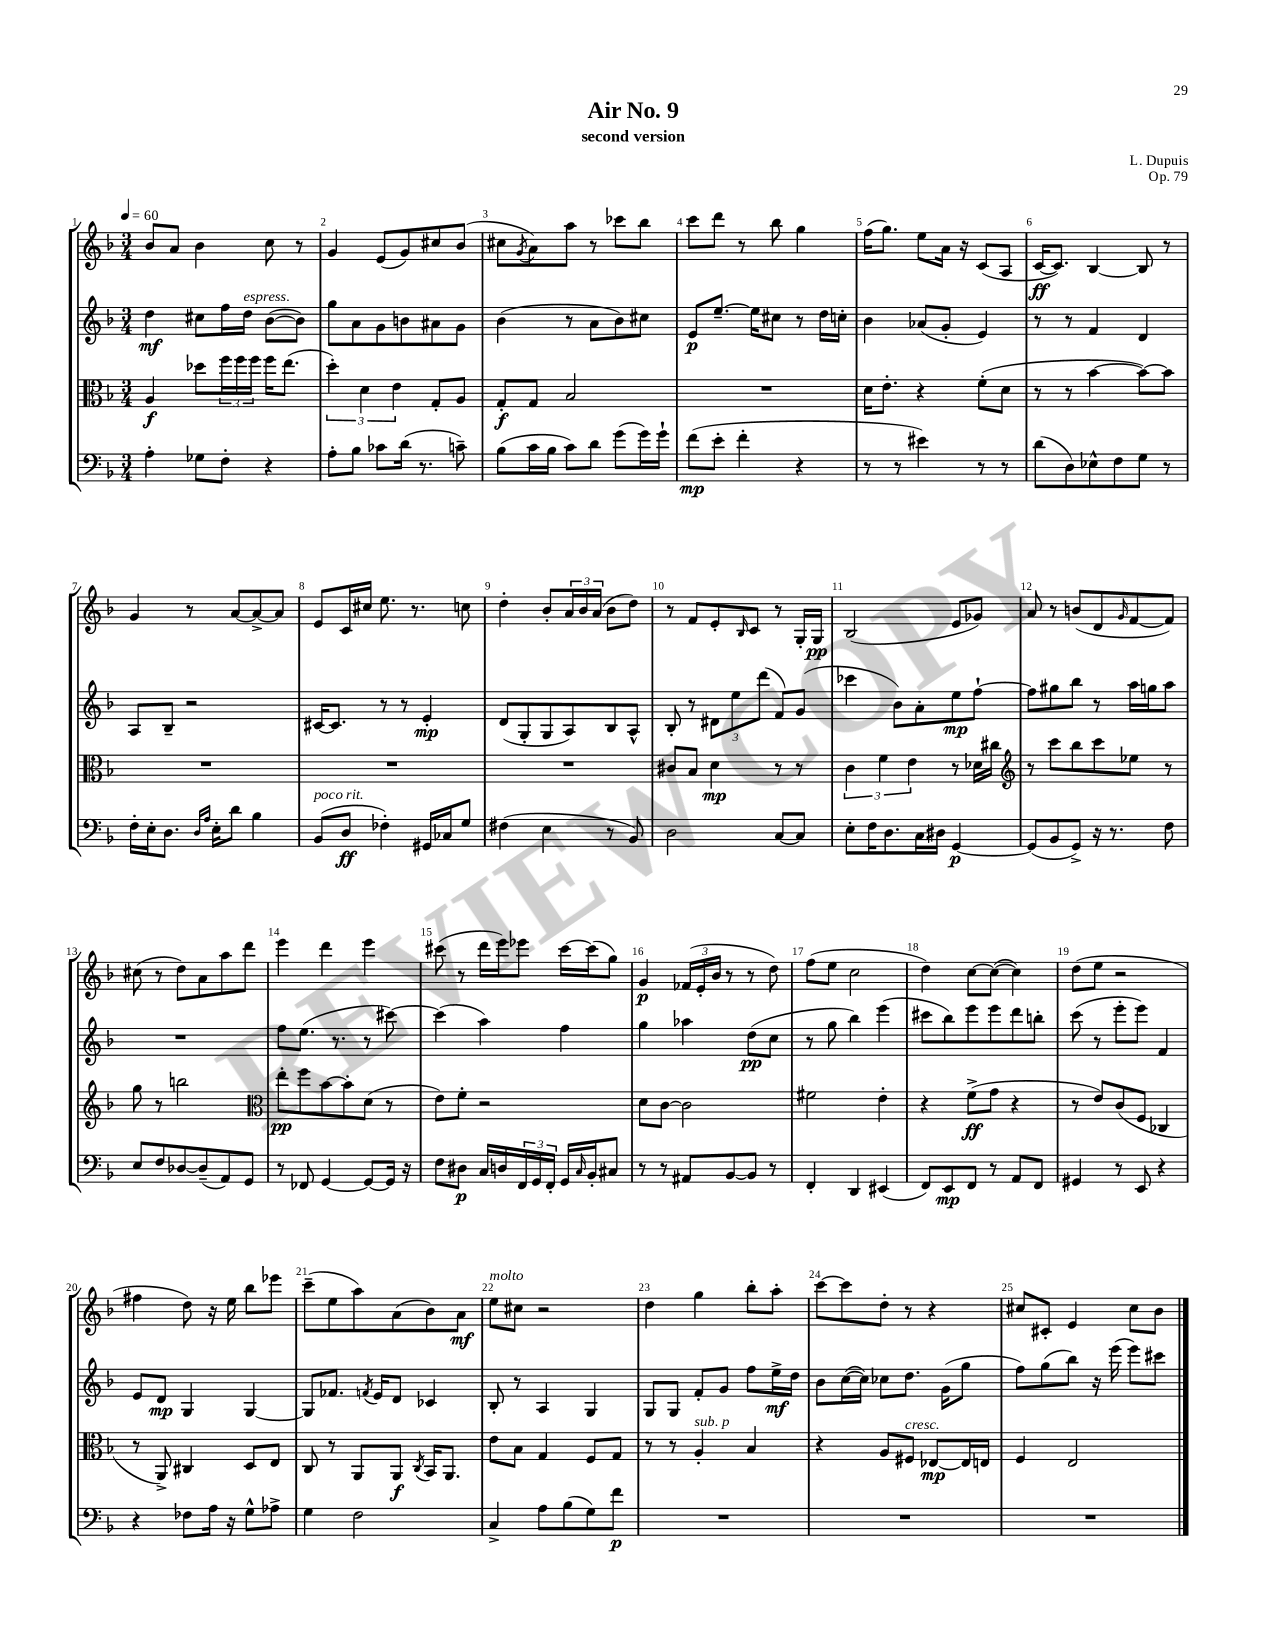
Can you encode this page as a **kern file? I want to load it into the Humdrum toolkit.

**kern	**kern	**kern	**kern
*staff4	*staff3	*staff2	*staff1
*clefF4	*clefC3	*clefG2	*clefG2
*k[b-]	*k[b-]	*k[b-]	*k[b-]
*M3/4	*M3/4	*M3/4	*M3/4
*MM60	*MM60	*MM60	*MM60
4A'	4A	4dd	8b-
.	.	.	8a
8G-	8dd-	8cc#	4b-
8F'	24ff	16ff	.
.	24ff	.	.
.	.	16dd	.
.	24ff	.	.
4r	16ff	([8b-	8cc
.	(8.ee	.	.
.	.	8b-])	8r
=	=	=	=
8A'	6dd')	8gg	4g
8B-	.	8a	.
.	6d	.	.
8c-	.	8g	(8e
.	6e	.	.
(16d	.	8b	8g)
8.r	.	.	.
.	8G'	8a#	8cc#
8c~)	8A	8g	(8b-
=	=	=	=
(8B-	8G'	(4b-	8cc#
.	.	.	8qg
16c	8G	.	8a)
16B-	.	.	.
8c)	2B-	8r	8aa
8d	.	8a	8r
(8g	.	8b-)	8ccc-
16g)	.	8cc#	8bb-
16g`	.	.	.
=	=	=	=
(8f	2.r	8e	8ccc
8e'	.	[8.ee~	8ddd
4f'	.	.	8r
.	.	16ee]	.
.	.	8cc#	8bb-
4r	.	8r	4gg
.	.	16dd	.
.	.	16cc'	.
=	=	=	=
8r	16d	4b-	(16ff
.	8.e'	.	8.gg)
8r	.	.	.
4e#)	4r	(8a-	8ee
.	.	8g'	16a
.	.	.	16r
8r	(8f'	4e)	(8c
8r	8d	.	8A
=	=	=	=
(8d	8r	8r	[16c
.	.	.	8.c])
8D)	8r	8r	.
8E-^^	[4b-	4f	[4B-
8F	.	.	.
8G	8b-_)	4d	8B-]
8r	8b-]	.	8r
=	=	=	=
16F'	2.r	8A	4g
16E'	.	.	.
8.D	.	8B-~	.
.	.	2r	8r
16qqD	.	.	.
16qqA	.	.	.
16E'	.	.	.
8d	.	.	[8a
4B-	.	.	8a^_
.	.	.	8a]
=	=	=	=
(8BB-	2.r	[16c#	8e
.	.	8.c#]	.
8D	.	.	16c
.	.	.	16cc#
4F-')	.	8r	8.ee
.	.	8r	.
.	.	.	8.r
16GG#	.	4e'	.
16C-	.	.	.
8G	.	.	8cc
=	=	=	=
(4F#	2.r	(8d	4dd'
.	.	8G'	.
4E	.	8G	8b-'
.	.	8A)	24a
.	.	.	24b-
.	.	.	(24a
8r	.	8B-	8b-
8BB-)	.	8A^^	8dd)
=	=	=	=
2D	8c#	8B-'	8r
.	8B-	8r	8f
.	4d	12d#	8e'
.	.	12ee	.
.	.	.	16qqB-
.	.	.	8c
.	.	(12ddd	.
[8C	8r	8f)	8r
8C]	8r	(8g	16G'
.	.	.	16G
=	=	=	=
8E'	6c	4ccc-	(2B-
16F	.	.	.
.	6f	.	.
8.D	.	.	.
.	.	8b-)	.
.	6e	.	.
16C	.	8a'	.
16D#	.	.	.
[4GG	8r	8ee	8e
.	16d-	[8ff`	8g-)
.	16cc#	.	.
=	=	=	=
*	*clefG2	*	*
(8GG]	8r	8ff]	8a
8BB-	8ccc	8gg#	8r
8GG^)	8bb-	8bb-	(8b
16r	8ccc	8r	8d
8.r	.	.	.
.	.	.	16qqg
.	8ee-	16aa	[8f
.	.	16gg	.
8F	8r	8aa	8f])
=	=	=	=
8E	8gg	2.r	(8cc#
8F	8r	.	8r
[8D-	2bb	.	8dd)
(8D-~]	.	.	8a
8AA)	.	.	8aa
8GG	.	.	8ddd
=	=	=	=
*	*clefC3	*	*
8r	8ee'	8ff	4eee
8FF-	8ff	(8.ee	.
[4GG	[8b-	.	4ddd
.	.	8.r	.
.	8b-']	.	.
8GG_	(8d	8r	4eee
16GG]	8r	[8ccc#)	.
16r	.	.	.
=	=	=	=
8F	8e)	(4ccc#]	(8ccc#
8D#	8f'	.	8r
16C	2r	4aa)	16ddd
16D	.	.	16eee)
24FF	.	.	8eee-
24GG	.	.	.
24FF'	.	.	.
16GG	.	4ff	[16ccc#
16qqC	.	.	.
16BB-'	.	.	(16ccc#]
8C#	.	.	8gg)
=	=	=	=
8r	8d	4gg	4g
8r	[8c	.	.
8AA#	2c]	4aa-	(24f-
.	.	.	24e'
.	.	.	24b-
[8BB-	.	.	8r
8BB-]	.	(8dd	8r
8r	.	8cc	8dd)
=	=	=	=
4FF'	2f#	8r	(8ff
.	.	8gg	8ee
4DD	.	4bb-)	2cc
(4EE#	4e'	(4eee	.
=	=	=	=
8FF)	4r	8ccc#	4dd)
8EE	.	8bb-)	.
8FF	(8f^	8eee	[8cc
8r	8g	8eee	(8cc_
8AA	4r	8ddd	4cc])
8FF	.	8bb'	.
=	=	=	=
4GG#	8r	(8ccc	(8dd
.	8e)	8r	8ee
8r	(8c	8eee'	2r
8EE	8F	8eee)	.
4r	4C-	4f	.
=	=	=	=
4r	8r	8e	4ff#
.	8AA^)	8d	.
8F-	4C#	4G	8dd)
16A	.	.	16r
16r	.	.	16ee
8G^^	8D	[4G	8bb-
8A-^	8E	.	8eee-
=	=	=	=
4G	8C	8G]	(8ccc~
.	8r	8.f-	8ee
2F	8AA	.	8aa)
.	.	8qf	.
.	.	16e	.
.	8AA	8d	(8a
.	8qC	.	.
.	16BB-	4c-	8b-)
.	8.AA	.	.
.	.	.	8a
=	=	=	=
4C^	8e	8B-'	8ee
.	8B-	8r	8cc#
8A	4G	4A	2r
(8B-	.	.	.
8G)	8F	4G	.
8f	8G	.	.
=	=	=	=
2.r	8r	8G	4dd
.	8r	8G	.
.	4A'	8f'	4gg
.	.	8g	.
.	4B-	8ff	8bb-'
.	.	16ee^	8aa'
.	.	16dd	.
=	=	=	=
2.r	4r	8b-	[8ccc
.	.	([16cc	8ccc]
.	.	16cc])	.
.	8A	8cc-	8dd'
.	8F#	8.dd	8r
.	[8E-	.	4r
.	.	(16g	.
.	16E-]	8gg	.
.	16E	.	.
=	=	=	=
2.r	4F	8ff)	8cc#
.	.	(8gg	8c#'
.	2E	8bb-)	4e
.	.	16r	.
.	.	(16eee	.
.	.	8eee)	8cc#
.	.	8ccc#	8b-
==	==	==	==
*-	*-	*-	*-
